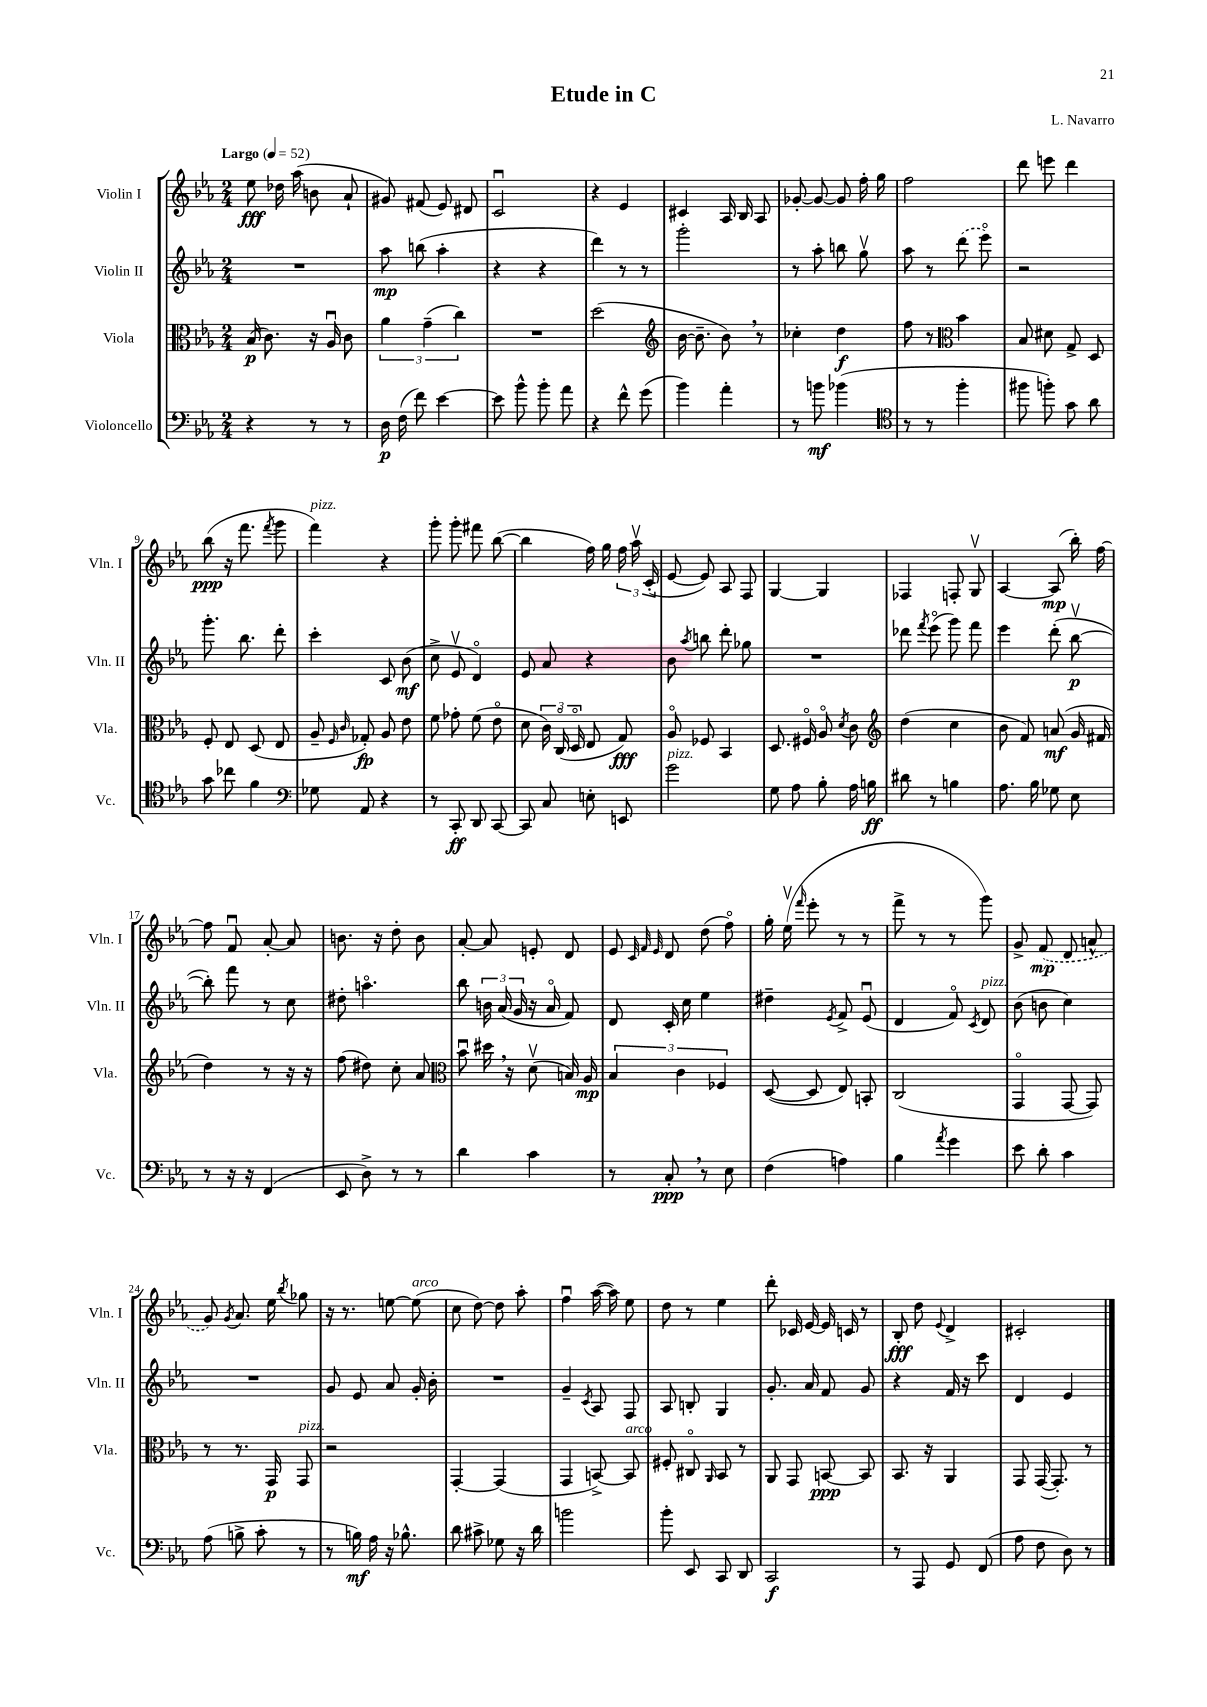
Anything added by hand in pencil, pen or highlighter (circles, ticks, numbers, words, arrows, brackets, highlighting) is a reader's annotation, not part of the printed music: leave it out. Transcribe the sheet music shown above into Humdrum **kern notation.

**kern	**kern	**kern	**kern
*staff4	*staff3	*staff2	*staff1
*clefF4	*clefC3	*clefG2	*clefG2
*k[b-e-a-]	*k[b-e-a-]	*k[b-e-a-]	*k[b-e-a-]
*M2/4	*M2/4	*M2/4	*M2/4
*MM52	*MM52	*MM52	*MM52
4r	(16B-/	2r	8ee-\
.	8.c\)	.	.
.	.	.	16dd-\
.	.	.	(16aa-\
8r	16r	.	8b\
.	16A-u/	.	.
8r	8c\	.	8a-`/
=	=	=	=
16D\	6a-\	8aa-\	8g#/)
(16F\	.	.	.
8f\)	.	(8bb\	(8f#/
.	(6g~\	.	.
[4e-\	.	4aa-'\	8e-/)
.	6cc\)	.	.
.	.	.	8d#/
=	=	=	=
8e-\]	2r	4r	2cu/
8b-^^\	.	.	.
8b-'\	.	4r	.
8a-\	.	.	.
=	=	=	=
4r	(2dd\	4ddd\)	4r
8f^^\	.	8r	4e-/
(8g\	.	8r	.
=	=	=	=
*	*clefG2	*	*
4b-\)	[16b-\	2ggg'\	4c#/
.	8.b-~\]	.	.
4a-'\	8b-\)	.	16A-/
.	.	.	16B-/
.	8r	.	8A-/
=	=	=	=
8r	4cc-'\	8r	[8g-'/
8b\	.	8aa-'\	8g-/_
(4b-\	4dd\	8bb\	8g-/]
.	.	8ggv\	16ff'\
.	.	.	16gg\
=	=	=	=
*clefC4	*	*	*
8r	8ff\	8aa-\	2ff\
8r	8r	8r	.
*	*clefC3	*	*
4ff'\	4b-\	(8ddd\	.
.	.	8eee-o\)	.
=	=	=	=
8ff#\	8B-/	2r	8ddd\
8ff'\)	8d#\	.	8eee\
8g\	8G^/	.	4ddd\
8a-\	8D/	.	.
=	=	=	=
8g\	8F'/	8.ggg'\	(8bb-\
8cc-\	8E-/	.	16r
.	.	8.bb-\	8.fff\
4f\	(8D/	.	.
.	.	.	8qfff/
.	8E-/	8ddd'\	8ggg\
=	=	=	=
*clefF4	*	*	*
8G-\	8A-~/	4ccc'\	4fff\)
.	16qqF/	.	.
.	16qqc/	.	.
8AA-/	8G-'/)	.	.
4r	8A-/	8c/	4r
.	8e-\	(8b-\	.
=	=	=	=
8r	8f\	8cc^\	8ggg'\
8CC'/	8g-'\	8e-v/	8ggg'\
8DD/	(8f\	4do/)	8fff#\
[8CC/	8e-o\	.	([8bb-\
=	=	=	=
8CC/]	8d\	8e-/	4bb-\]
8C/	24c\)	8a-/	.
.	(24Co/	.	.
.	24Do/	.	.
8E'\	8E-/	4r	16ff\)
.	.	.	16gg\
8EE/	8G/)	.	24ff\
.	.	.	24aa-v\
.	.	.	(24c'/
=	=	=	=
2g\	8A-o/	8b-\	[8e-/
.	.	8qaa-/	.
.	8F-/	8bb\	8e-/])
.	4BB-/	8ddd'\	8A-/
.	.	8gg-\	8F/
=	=	=	=
8G\	8.D/	2r	[4G/
8A-\	.	.	.
.	16F#o/	.	.
8B-'\	8A-o/	.	4G/]
.	8qd/	.	.
16A-\	8c\	.	.
16B\	.	.	.
=	=	=	=
*	*clefG2	*	*
8d#\	(4dd\	8ddd-\	4F-/
.	.	8qfff/	.
8r	.	(8eee-o\	.
4B\	4cc\	8ggg\)	8F'/
.	.	8fff\	8Gv/
=	=	=	=
8.A-\	8b-\	4eee-\	[4A-/
.	8f/)	.	.
16B-\	.	.	.
8G-\	(8a/	(8ddd'\	(8A-/]
8E-\	16g/	[8bb-v\	16bb-'\)
.	16f#/	.	[16ff\
=	=	=	=
8r	4dd\)	8bb-'\])	8ff\]
16r	.	8fff\	8fu/
16r	.	.	.
(4FF/	8r	8r	[8a-'/
.	16r	8cc\	8a-/]
.	16r	.	.
=	=	=	=
8EE-/	(8ff\	8dd#'\	8.b\
8D^\)	8dd#\)	4.aao\	.
.	.	.	16r
8r	8cc'\	.	8dd'\
8r	8a-/	.	8b\
=	=	=	=
*	*clefC3	*	*
4d\	8b-u\	8bb-\	[8a-'/
.	16dd#\	24b\	8a-/]
.	.	(24a-/	.
.	16r	.	.
.	.	24g/	.
4c\	(8dv\	16r	8e'/
.	.	16a-o/	.
.	16B/)	8f/)	8d/
.	16A-/	.	.
=	=	=	=
8r	6B-/	8d/	8e-/
.	.	.	32qqc/
.	.	.	32qqf/
.	.	.	32qqe-/
8C'/	.	16c'/	8d/
.	6c\	.	.
.	.	16cc\	.
8r	.	4ee-\	(8dd\
.	6F-/	.	.
8E-\	.	.	8ffo\)
=	=	=	=
(4F\	([8D/	4dd#~\	16gg'\
.	.	.	(16ee-v\
.	.	.	16qqfff/
.	8D/]	.	8eee-'\
.	.	8qe-/	.
4A\)	8E-/)	8f^/	8r
.	8BB'/	(8e-u/	8r
=	=	=	=
4B-\	(2C/	4d/	8fff^\
.	.	.	8r
8qa-/	.	.	.
4g\	.	8fo/)	8r
.	.	8qc/	.
.	.	8d/	8ggg\)
=	=	=	=
8e-\	4GGo/	(8b-\	8g^/
8d'\	.	8b\	(8f/
4c\	[8GG/	4cc\)	8d/
.	8GG/])	.	8a^^/
=	=	=	=
(8A-\	8r	2r	8g/)
.	.	.	8qg/
8B^\	8.r	.	8.a-/
8c'\	.	.	.
.	16GG/	.	16ee-\
.	.	.	8qbb-/
8r	8GG/	.	8gg-\
=	=	=	=
8r	2r	8g/	16r
.	.	.	8.r
16B\)	.	8e-/	.
16A-\	.	.	.
16r	.	8a-/	[8ee\
8.B-^^\	.	.	.
.	.	16g'/	(8ee\]
.	.	16b-'\	.
=	=	=	=
8d\	[4GG'/	2r	8cc\
8c#^\	.	.	[8dd\)
8G-\	(4GG/]	.	8dd\]
16r	.	.	8aa-'\
16d\	.	.	.
=	=	=	=
2b\	4GG/	4g~/	4ffu\
.	.	8qc/	.
.	[8BB^/)	8A-/	([16aa-\
.	.	.	16aa-\])
.	8BB/]	8F/	8ee-\
=	=	=	=
8b-'\	8F#'/	8A-/	8dd\
8EE-/	8C#o/	8B'/	8r
.	16qqAA-/	.	.
8CC/	8BB-/	4G/	4ee-\
8DD/	8r	.	.
=	=	=	=
2CC/	8AA-/	8.g'/	8ddd'\
.	8GG/	.	16c-/
.	.	16a-/	[16e-/
.	[8BB/	8f/	16e-/]
.	.	.	16c/
.	8BB/]	8g/	8r
=	=	=	=
8r	8.BB-/	4r	8B-'/
8AAA-/	.	.	8dd\
.	16r	.	.
.	.	.	8qqe-/
8GG/	4AA-/	16f/	4d^/
.	.	16r	.
(8FF/	.	8ccc\	.
=	=	=	=
8A-\	8GG/	4d/	2c#'/
8F\	([16GG/	.	.
.	8.GG'/])	.	.
8D\)	.	4e-/	.
8r	8r	.	.
==	==	==	==
*-	*-	*-	*-
